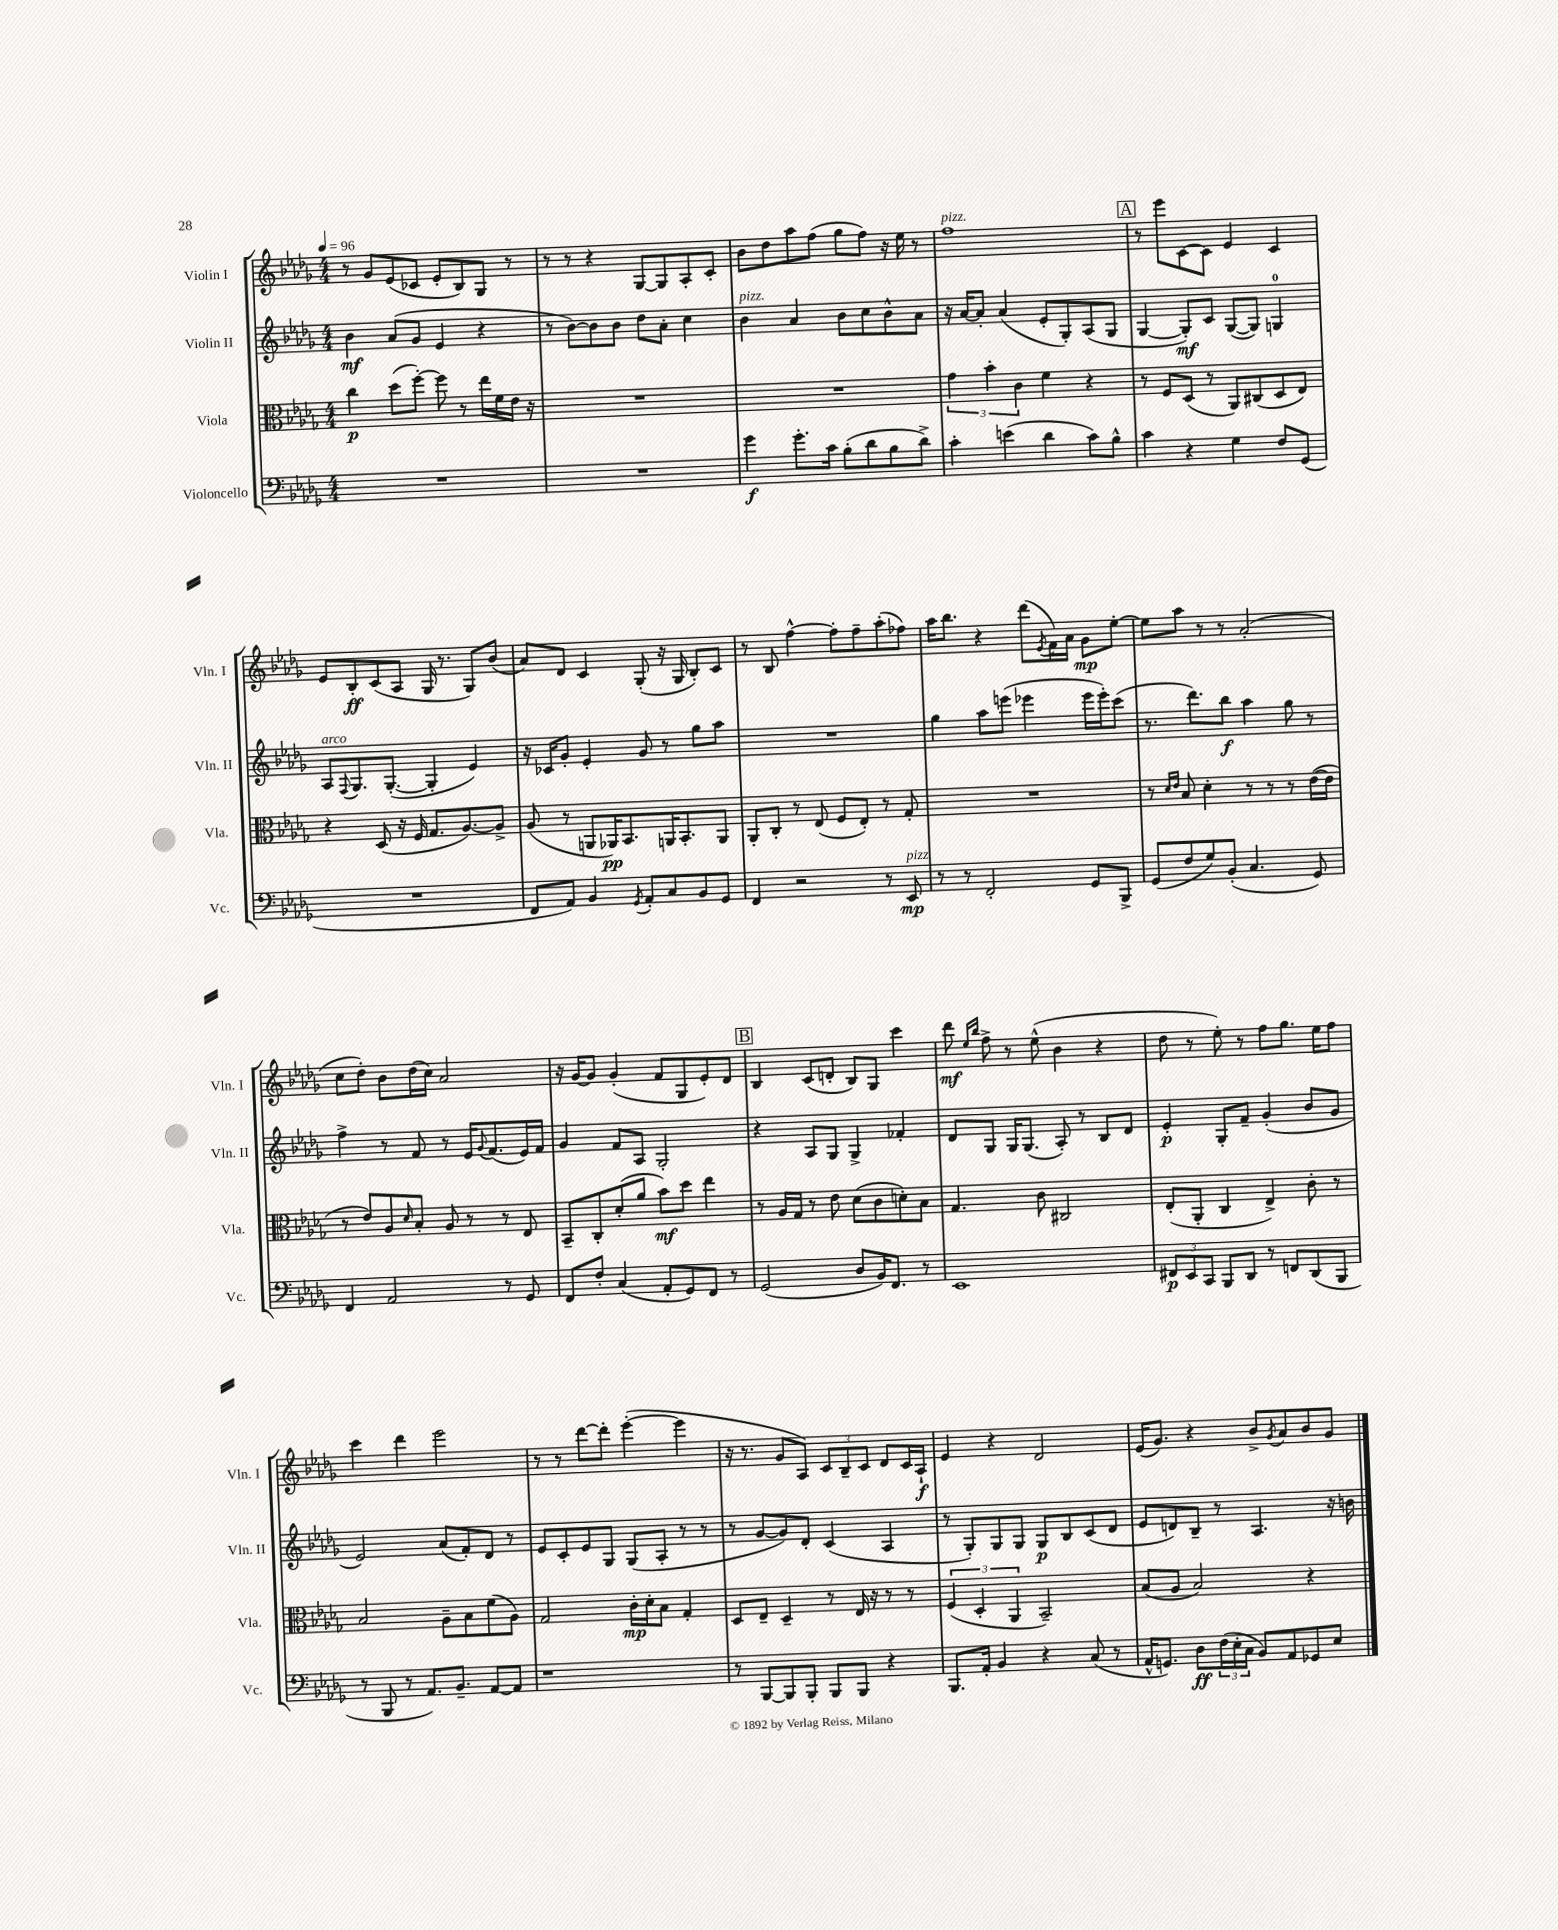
<<
\new StaffGroup <<
\new Staff = "s0" \with { instrumentName = "Violin I" shortInstrumentName = "Vln. I" } {
    \clef treble \key des \major \numericTimeSignature \time 4/4 \tempo 4 = 96
    r8 ges'8 ees'8( ces'8 ees'8-. bes8) ges8 r8 |
    r8 r8 r4 ges8~ ges8 aes8-. c'8-. |
    bes'8 des''8 aes''8 f''8( ges''8 f''8) r16 ees''16 r8 |
    f''1^\markup { \italic "pizz." } |
    \mark \markup { \box "A" } r8 ees'''8 c'8~ c'8 ees'4 c'4 |
    ees'8 bes8-.\ff c'8( aes8 ges16 r8. ges8) bes'8( |
    aes'8) des'8 c'4 ges8-.( r16 ges16 bes8-.) c'8 |
    r8 bes8 f''4~-^ f''8-. f''8-- aes''8-.( fes''8) |
    aes''16 bes''8. r4 des'''8( \acciaccatura { ees'8 } f'16) aes'16 ges'8\mp ees''8~-. |
    ees''8 aes''8 r8 r8 aes'2-.( |
    c''8 des''8-.) bes'8 des''16( c''16) aes'2 |
    r16 ges'16~ ges'8 ges'4-.( f'8 ges8 ees'8-.) des'8 |
    \mark \markup { \box "B" } bes4 c'8( d'8-. bes8) ges8 c'''4 |
    des'''8\mf \grace { ees''16 bes''16 } f''8-> r8 ees''8-^( bes'4 r4 |
    des''8 r8 ees''8-.) r8 f''8 ges''8. ees''16 f''8 |
    c'''4 des'''4 ees'''2 |
    r8 r8 des'''8~ des'''8-. ees'''4~-.( ees'''4 |
    r16 r8. ges'8 aes8) \tuplet 3/2 { c'8 bes8-- c'8 } des'8 c'16 aes16-!\f |
    ees'4 r4 des'2 |
    ees'16( ges'8.) r4 bes'8-> \acciaccatura { ges'8 } aes'8 bes'8 ges'8 \bar "|." |
}
\new Staff = "s1" \with { instrumentName = "Violin II" shortInstrumentName = "Vln. II" } {
    \clef treble \key des \major \numericTimeSignature \time 4/4
    bes'4\mf aes'8( ges'8 ees'4 r4 |
    r8 bes'8~) bes'8 bes'8 des''8 aes'8-. c''4 |
    bes'4^\markup { \italic "pizz." } aes'4 bes'8 c''8 bes'8-^ aes'8 |
    r16 aes'16~ aes'8-. aes'4( ees'8-. ges8-.) aes8( ges8 |
    \mark \markup { \box "A" } ges4~ ges8-.\mf) c'8 ges8~( ges8) g4-0 |
    aes8^\markup { \italic "arco" } \appoggiatura { f8 } ges8. ges8.~-.( ges4-. ees'4) |
    r16 ces'16 ges'8-. ees'4-. ges'8 r8 ges''8 aes''8 |
    R1 |
    ges''4 aes''8 e'''8( ees'''4 ees'''16 ees'''16-.) c'''8( |
    r8. des'''8.) bes''8\f aes''4 ges''8 r8 |
    f''4-> r8 f'8 r8 ees'16 \appoggiatura { ges'8 } f'8.( ees'16) f'16 |
    ges'4 f'8 aes8 ges2-. |
    \mark \markup { \box "B" } r4 aes8 ges8 ges4-> fes'4-. |
    des'8 ges8 ges16 ges8.( aes8-.) r8 bes8 des'8 |
    ees'4-.\p ges8-. f'8-- ges'4-.( bes'8 ges'8 |
    ees'2) aes'8( f'8-.) des'8 r8 |
    ees'8 c'8-. ees'8 ges8 ges8( aes8-. r8 r8 |
    r8 ges'8~ ges'8) des'8-. c'4( aes4 |
    r8 ges8-.) ges8 ges8 ges8\p bes8 c'8( des'8 |
    ees'8 d'8) bes8-- r8 aes4. r16 b'16 \bar "|." |
}
\new Staff = "s2" \with { instrumentName = "Viola" shortInstrumentName = "Vla." } {
    \clef alto \key des \major \numericTimeSignature \time 4/4
    c''4\p des''8( f''8~-.) f''8 r8 ees''16 f'16 ees'16 r16 |
    R1 |
    R1 |
    \tuplet 3/2 { ges'4 bes'4-. c'4 } f'4 r4 |
    \mark \markup { \box "A" } r8 f8 des8( r8 aes,8) cis8( des8 ees8) |
    r4 des8( r16 f16 ges8. aes8.~) aes8-> |
    aes8( r8 a,8 aes,16\pp) bes,8. a,16 bes,8.-. a,8 |
    aes,8-. c8-. r8 ees8( f8 ees8-.) r8 ges8-. |
    R1 |
    r8 \grace { des'16 ees'16 } bes8 des'4-. r8 r8 r8 ees'16~( ees'16 |
    r8 ees'8) aes8 \grace { des'16 } bes8-. aes8 r8 r8 ees8 |
    bes,8-- c8-. des'8-.( aes'8 bes'8\mf) des''8 ees''4 |
    \mark \markup { \box "B" } r8 aes16 ges16 r8 ees'8 des'8( c'8 d'8-.) bes8 |
    ges4. c'8 cis2 |
    ees8-.( aes,8-. c4 ees4->) c'8-. r8 |
    bes2 aes8-- bes8 f'8( aes8) |
    ges2 c'16-.\mp des'16-. bes8 ges4-. |
    des8 ees8-- des4-- r8 ees16 r16 r8 r8 |
    \tuplet 3/2 { f4( des4-. aes,4 } bes,2--) |
    bes8( aes8 bes2) r4 \bar "|." |
}
\new Staff = "s3" \with { instrumentName = "Violoncello" shortInstrumentName = "Vc." } {
    \clef bass \key des \major \numericTimeSignature \time 4/4
    R1 |
    R1 |
    ges'4\f ges'8.-. c'16 bes8-.( des'8 bes8 des'8->) |
    c'4-. e'4( des'4 c'8) bes8-^ |
    \mark \markup { \box "A" } c'4 r4 ges4 f8 ges,8( |
    R1 |
    f,8 aes,8) bes,4 \acciaccatura { ges,8 } aes,8-. c8 bes,8 ges,8 |
    f,4 r2 r8 ees,8\mp^\markup { \italic "pizz." } |
    r8 r8 f,2-. ges,8 bes,,8-> |
    ges,8( f8 ges8) bes,8-.( c4. ges,8) |
    f,4 aes,2 r8 ges,8 |
    f,8 f8-. c4( aes,8-. ges,8) f,8 r8 |
    \mark \markup { \box "B" } ges,2( des8 bes,16) f,8. r8 |
    ees,1 |
    \tuplet 3/2 { fis,8\p ees,8 c,8 } bes,,8 des,8 r8 f,8 des,8( bes,,8 |
    r8 bes,,8 r8 aes,8.) bes,8.-- aes,8~ aes,8 |
    r1 |
    r8 bes,,8~ bes,,8 bes,,8-. bes,,8 bes,,8 r4 |
    bes,,8. aes,16-. bes,4 r4 c8( r8 |
    aes,16-^ g,8.) des8\ff \tuplet 3/2 { f16( ees16-. c16 } bes,8) aes,8 ges,8 ees8 \bar "|." |
}
>>
>>
\layout { \context { \Score \remove "Bar_number_engraver" } }
